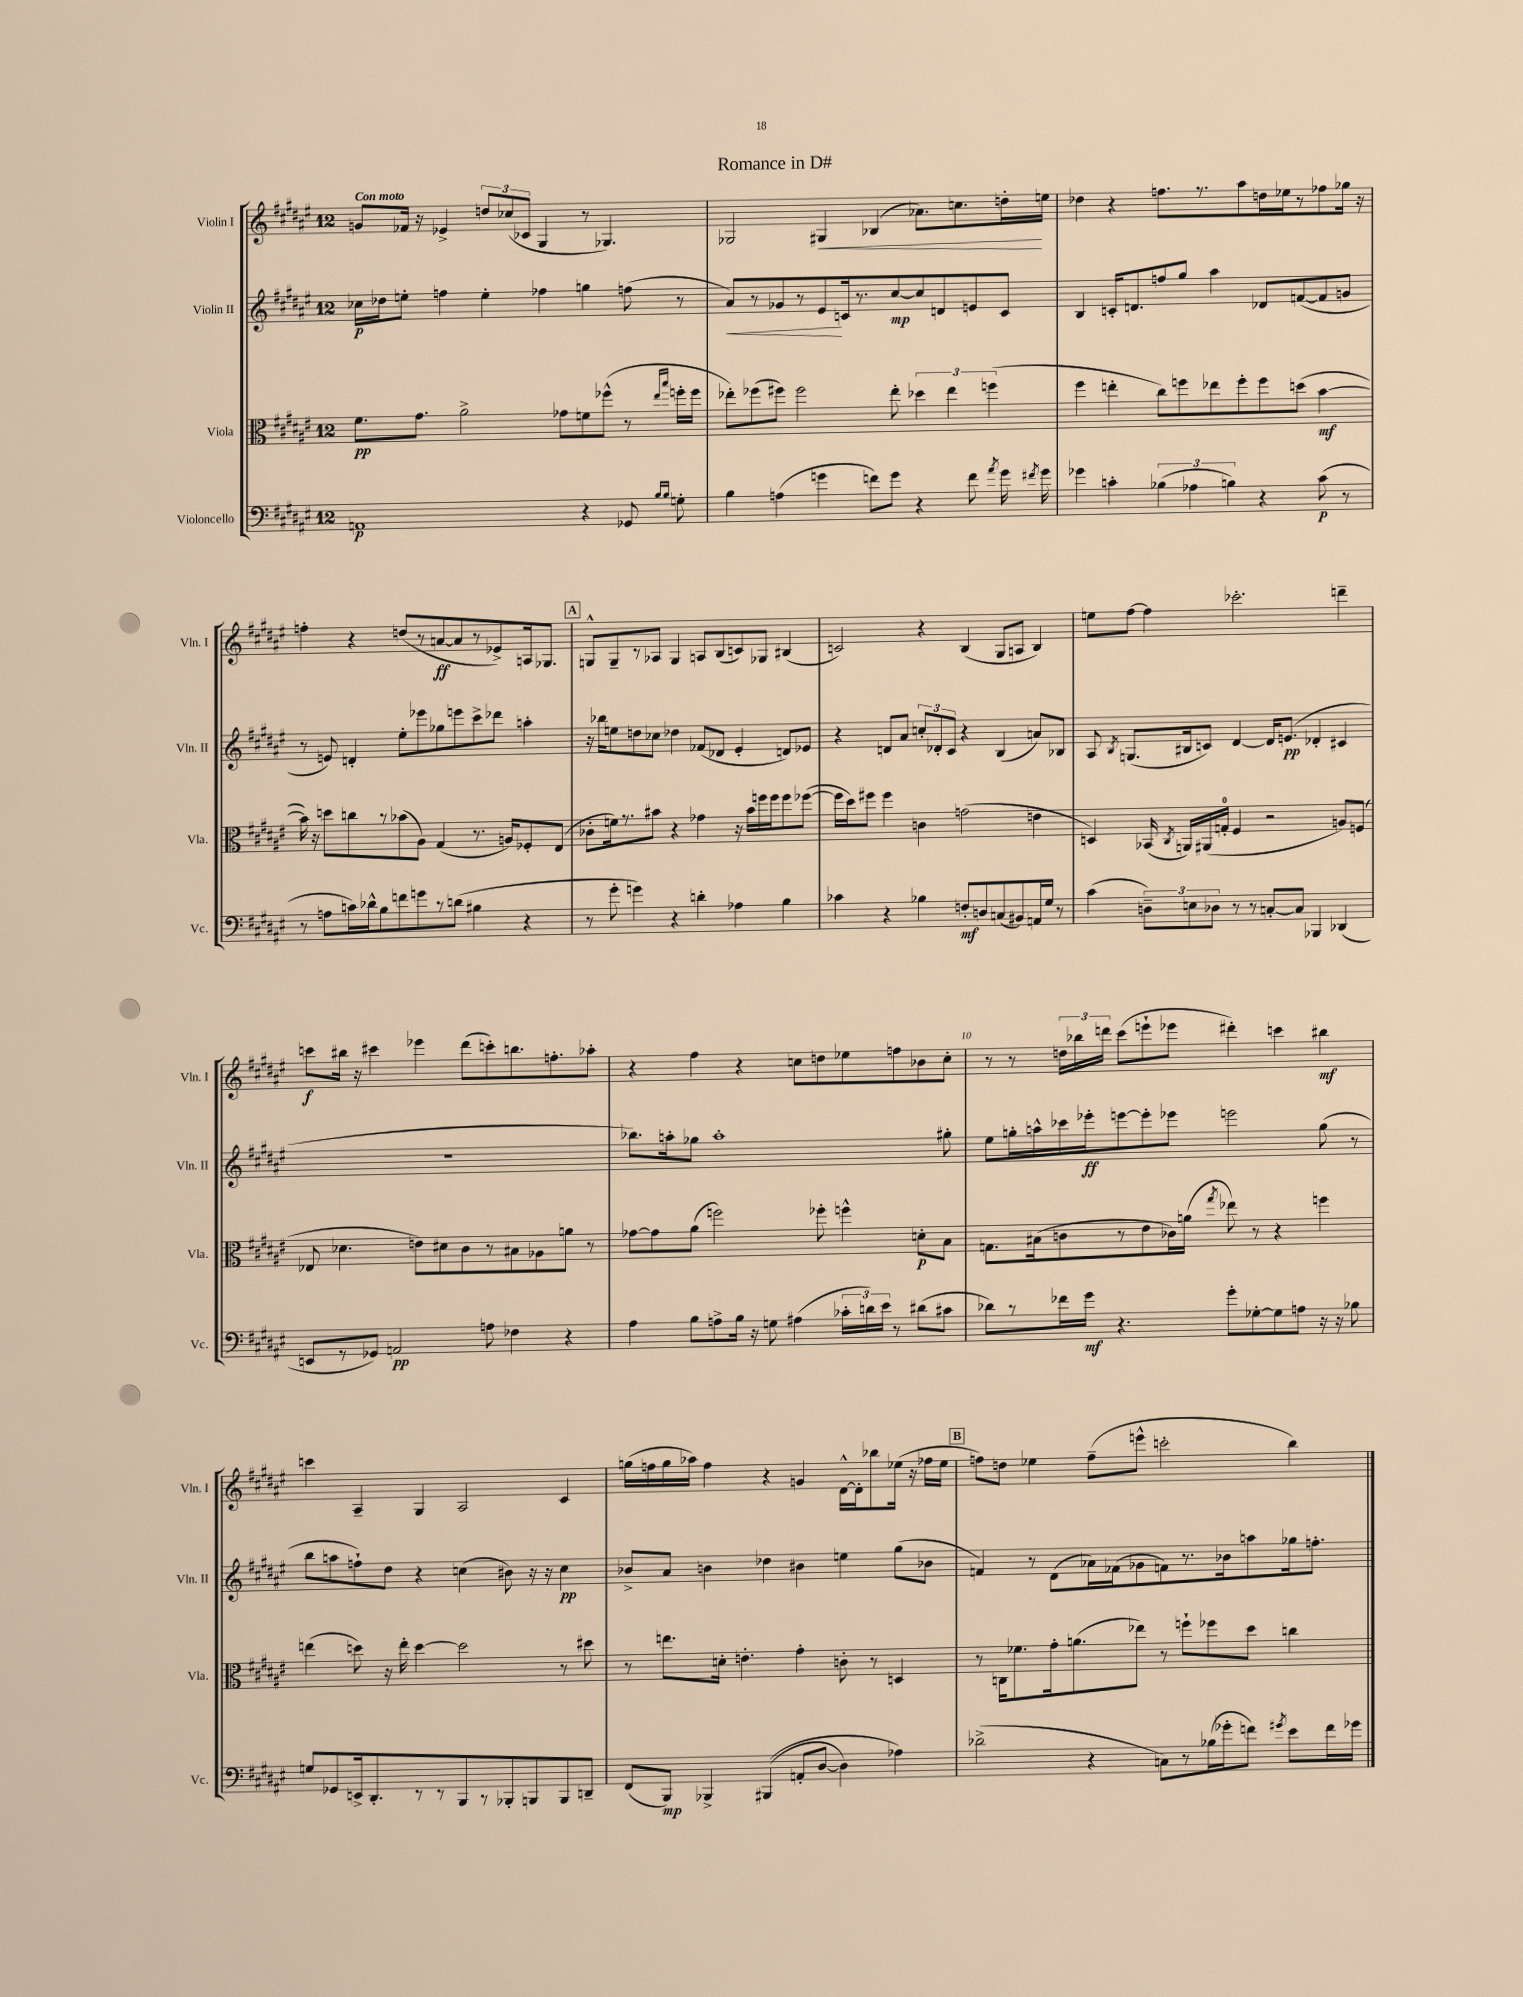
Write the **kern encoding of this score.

**kern	**kern	**kern	**kern
*staff4	*staff3	*staff2	*staff1
*clefF4	*clefC3	*clefG2	*clefG2
*k[f#c#g#d#a#e#]	*k[f#c#g#d#a#e#]	*k[f#c#g#d#a#e#]	*k[f#c#g#d#a#e#]
*M12/8	*M12/8	*M12/8	*M12/8
1AA	8.f#	16cc-	8g
.	.	16dd-	.
.	.	8ee'	16f-
.	8.g#	.	16r
.	.	4ff	4e-^
.	2a#^	.	.
.	.	4ee'	12dd
.	.	.	(12cc-
.	.	.	12c-
.	.	4ff-	4G#
.	8g-	.	.
4r	8f	4gg	8r
.	(8ff-^^	.	4.G-)
8GG-	8r	(8ff	.
16qqB	16qqee#	.	.
16qqB	16qqbb	.	.
8G'	16ff'	8r	.
.	16ff	.	.
=	=	=	=
4B	8ee-')	8a#)	2G-
.	(8ff-	8r	.
(4A	8ff#)	8g-	.
.	2ff#	8r	.
4g	.	8e#	4G#
.	.	16c	.
.	.	8.r	.
8f)	.	.	(4B-
8g	8ee-'	[8cc#	.
4r	6dd-	8cc#]	8.a-)
.	.	8d	.
.	6ee-	.	.
.	.	.	8.cc
8f	.	8e	.
.	(6ff	.	.
8qa#	.	.	.
16g	.	8c	16dd'
8qf#	.	.	.
16g	.	.	16ee
=	=	=	=
4g-	4ff#	4B	4dd-
4c'	4ee'	16c'	4r
.	.	8.d	.
(6B-	8cc#)	8ff	8.ff
.	8ff	8gg#	.
6A-	.	.	.
.	.	.	8.r
.	8ee-	4aa#	.
6B)	.	.	.
.	8ff'	.	8aa#
4r	8ff	8d-	16dd
.	.	.	16ee-
.	(8dd	([8f	8r
(8c	[4b	8f]	8ff-
8r	.	8g	16gg-
.	.	.	16r
=	=	=	=
8r	16b])	8r	4ff'
.	16r	.	.
8A	8dd	8e)	.
16c)	8cc	4d'	4r
16d-^^	.	.	.
8B	8r	.	.
8f	(8b-	8ee#'	(8dd
8g	8A#)	8eee-	8r
8r	(4G#	8gg-	[8a
(8d	.	8eee	8a]
4B#	8.r	8ccc#^	8r
.	.	8ddd-	8e-^)
.	16A)	.	.
4r	8F-'	4aa'	16A
.	.	.	8.G-
.	(8E#	.	.
=	=	=	=
8r	8c-'	16r	8G^^
.	.	16bb-	.
8g#'	16f)	8ee	8G~
.	8.r	.	.
4g)	.	8dd	8r
.	8b#	8cc-	8A-
4r	4r	4dd-	4G
4d'	4g-	(8f-	8A
.	.	8d-	(8B
4A-	16r	4e#'	8c)
.	16b#	.	.
.	16ff	.	8G-
.	16ff	.	.
4B	8ff	8d)	(4B#
.	([8ff-	8e-	.
=	=	=	=
4c-	16ff-]	4r	2c)
.	16dd#)	.	.
.	8ff#	.	.
4r	4ff#	8d	.
.	.	8a#	.
4B-	4c	12cc'	4r
.	.	12d-'	.
.	.	12c#	.
8F'	(2g	4r	(4B
8D	.	.	.
(8C	.	(4B	8G#
8BB#)	.	.	8A
16AA	4e	8a)	4B)
16G#	.	.	.
8r	.	8B-	.
=	=	=	=
(4c#	4D)	8A#	8ee
.	.	8qB	.
.	.	(8.G	[8ff#
12D~)	(16BB-	.	4ff#]
.	8qC#	.	.
.	16AA)	16B#	.
12E	.	.	.
.	(16AA#	8c)	.
12D-	.	.	.
.	16G'	.	.
8r	4F#	[4d#	2.ccc-'
8r	.	.	.
[8C'	2r	16d#]	.
.	.	(8.e	.
8C]	.	.	.
4BBB-	.	4d-'	.
(4DD-	8A)	4c#	4ddd~
.	(8F	.	.
=	=	=	=
8EE	8E-	1.r	8ccc
8r	4.d-	.	16bb#
.	.	.	16r
8GG-)	.	.	4ccc#
2AA	.	.	.
.	8e)	.	4eee-
.	8d#	.	.
.	8c#	.	(8ddd#
8A	8r	.	8ccc')
4F-	8B#	.	8.bb
.	8A-	.	.
.	.	.	8.ff'
4r	8a	.	.
.	8r	.	8aa-'
=	=	=	=
4A#	[8g-	8.bb-)	4r
.	8g-]	.	.
.	.	16aa'	.
8B	(8a#	8gg-	4ff#
8A^	2ff)	1aa'	.
16B	.	.	4r
16r	.	.	.
8G	.	.	.
(4A#	.	.	8cc
.	8ff-'	.	8dd
24c-'	4ff^^	.	8ee-
24d)	.	.	.
24e#	.	.	.
8r	.	.	8ff
(8d#	8d'	.	8b-
8c#	8B	8gg#'	8cc'
=	=	=	=
8d-)	8.G	8ee#	8r
8r	.	16gg'	8r
.	(16B#	16aa^^	.
16f-	8c	16ccc-	24dd
.	.	.	24bb-
16g#	.	16eee-'	.
.	.	.	24ddd
4.r	8r	[8eee	(8ccc#
.	8e#	8eee']	8eee`
.	16c-)	8eee-	8eee-
.	(16a	.	.
.	8qgg#	.	.
8g#'	8ee-)	2eee	4ddd#')
[8G-'	8r	.	.
8G-]	4r	.	4ccc
8A	.	.	.
16r	4ff	(8gg	4bb#
16r	.	.	.
8B-	.	8r	.
=	=	=	=
8G	(4ee	8bb	4ccc
8GG-	.	8aa	.
16EE^	8dd)	8ff`)	4A#~
8.DD#'	.	.	.
.	16r	8dd#	.
.	16ee'	.	.
8r	[4dd	4r	4G#
8r	.	.	.
8BBB	2dd]	(4cc	2A#
8r	.	.	.
8BBB-'	.	8b#)	.
8BBB	.	16r	.
.	.	16r	.
8BBB	8r	4cc	4c#
8DD~	8dd#	.	.
=	=	=	=
(8FF#	8r	8b-^	(16gg
.	.	.	16ff
8BBB)	8.ee	8a#	16gg
.	.	.	16aa-)
4BBB-^	.	4b	4ff
.	16d'	.	.
.	4.e'	.	.
&((4BBB#	.	4dd-	4r
8AA'	4g#'	4b#	4g
[8D#	.	.	.
4D#])	8c'	4ee	[16d#^^
.	.	.	16d#']
.	8r	.	8bb-
4A-&)	4D	(8gg#	(16ee-
.	.	.	16r
.	.	8b-	16ff-
.	.	.	16ee-
=	=	=	=
(2d-^	8r	4f)	8ff)
.	16C	.	8dd
.	8.f-	.	.
.	.	8r	4ee-
.	16g#'	(8d#	.
.	(8.a	.	.
4r	.	16a-)	(8ff~
.	.	(16f-	.
.	8ee-)	8g-	8eee^^
8C)	8r	8f)	2ccc'
8r	8ff`	8.r	.
(16B-	8ff-	.	.
16g-'	.	16b-	.
8f)	8dd#	8aa	.
8qg#	.	.	.
8e#	4cc	16gg-	4bb)
.	.	8.ff'	.
16f	.	.	.
16g-	.	.	.
==	==	==	==
*-	*-	*-	*-
